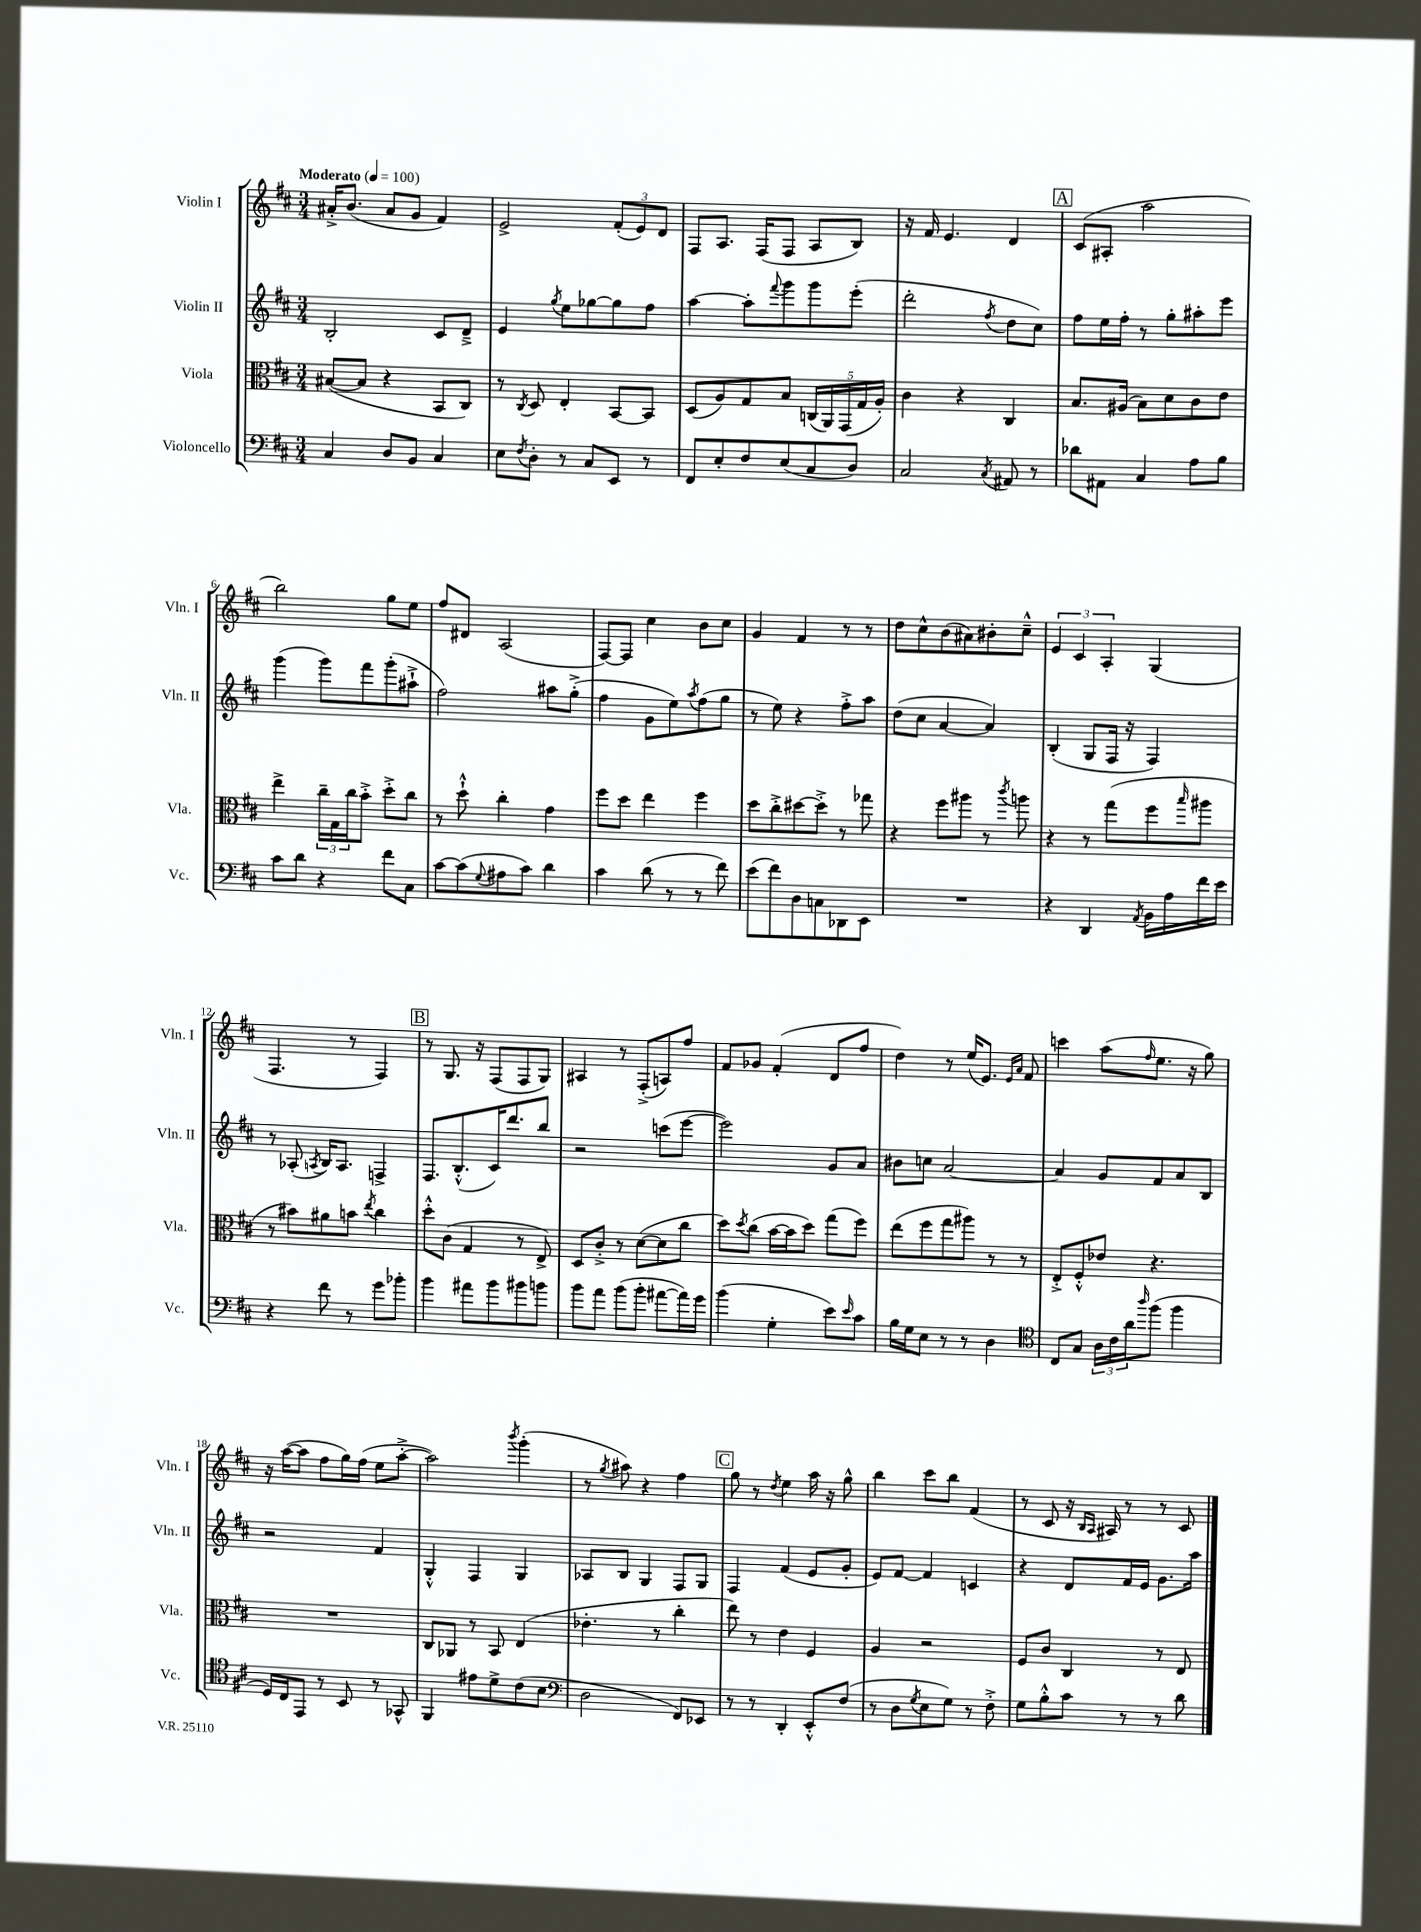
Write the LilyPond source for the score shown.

<<
\new StaffGroup <<
\new Staff = "s0" \with { instrumentName = "Violin I" shortInstrumentName = "Vln. I" } {
    \clef treble \key d \major \numericTimeSignature \time 3/4 \tempo "Moderato" 4 = 100
    ais'16-.-> b'8.( ais'8 g'8 fis'4) |
    e'2-> \tuplet 3/2 { fis'8-.( e'8) d'8 } |
    fis8 a8. fis16( fis8 a8 b8) |
    r16 fis'16 e'4. d'4 |
    \mark \markup { \box "A" } cis'8( ais8-. a''2 |
    b''2) g''8 e''8 |
    fis''8 dis'8 a2( |
    fis8~) fis8 cis''4 b'8 cis''8 |
    g'4 fis'4 r8 r8 |
    d''8 cis''8-^ b'8( ais'8) bis'8-. cis''8---^ |
    \tuplet 3/2 { e'4 cis'4 a4-. } g4( |
    fis4. r8 fis4) |
    \mark \markup { \box "B" } r8 g8. r16 fis8( fis8 g8) |
    ais4 r8 fis8-.->( a8) fis''8 |
    fis'8 ges'8 fis'4-.( d'8 fis''8 |
    d''4) r8 e''16( e'8.) \grace { e'16 a'16 } fis'8 |
    c'''4 a''8( \grace { fis''16 } e''8. r16 g''8) |
    r16 a''16~( a''8 fis''8 g''16) fis''16( e''8 a''8~-.-> |
    a''2) \acciaccatura { b'''8 } g'''4-.( |
    r8 \acciaccatura { g''8 } ais''8) r4 fis''4 |
    \mark \markup { \box "C" } g''8 r8 \acciaccatura { d''8 } e''4 a''16 r16 g''8-^ |
    b''4 cis'''8 b''8 fis'4( |
    r8 cis'8 r16 \grace { b16 a16 } ais16) r8 r8 cis'8 \bar "|." |
}
\new Staff = "s1" \with { instrumentName = "Violin II" shortInstrumentName = "Vln. II" } {
    \clef treble \key d \major \numericTimeSignature \time 3/4
    b2-. cis'8 d'8---> |
    e'4 \acciaccatura { g''8 } e''8 ges''8~ ges''8 fis''8 |
    a''4~ a''8-. \appoggiatura { fis'''8 } g'''8 g'''8 e'''8-.( |
    d'''2-. \acciaccatura { fis''8 } d''8 cis''8) |
    \mark \markup { \box "A" } fis''8 e''16 fis''16-. r8 g''8-. ais''8-. e'''8 |
    g'''4( g'''8) fis'''8 g'''8-.( ais''8-!-> |
    fis''2) ais''8 g''8-.->( |
    fis''4 g'8 e''8) \acciaccatura { a''8 } fis''8( g''8 |
    r8 e''8) r4 fis''8-.-> a''8 |
    d''8( cis''8 a'4~ a'4) |
    b4-.( g8 fis16 r16 fis4) |
    r8 aes8-.( \acciaccatura { a8 } b16) a8. f4-> |
    \mark \markup { \box "B" } fis8. b8.-.-^( cis'16) d'''8. b''8 |
    r2 c'''8( e'''8~ |
    e'''2) g'8 a'8 |
    bis'8 c''8 a'2~ |
    a'4 g'8 fis'8 a'8 b8 |
    r2 fis'4 |
    g4-.-^ fis4 g4 |
    aes8 b8 g4 fis8 g8 |
    \mark \markup { \box "C" } fis4 fis'4( e'8 g'8-. |
    e'8) fis'8~ fis'4 c'4 |
    r4 d'8 fis'16 e'16 g'8. a''16 \bar "|." |
}
\new Staff = "s2" \with { instrumentName = "Viola" shortInstrumentName = "Vla." } {
    \clef alto \key d \major \numericTimeSignature \time 3/4
    bis8~( bis8 r4 b,8 cis8) |
    r8 \acciaccatura { cis8 } d8 e4-. b,8~ b,8 |
    d8( a8) g8 b8 \tuplet 5/4 { c16( a,16) g,16( g16 a16-.) } |
    cis'4 r4 cis4 |
    \mark \markup { \box "A" } b8. ais16( b8) d'8 cis'8 e'8 |
    e''4-> \tuplet 3/2 { cis''16-- g16 cis''16 } b'8-.-> d''8-.-> cis''8 |
    r8 d''8-!-^ cis''4-. g'4 |
    fis''8 d''8 e''4 fis''4 |
    d''8 cis''8-.-> dis''8~ dis''8-.-> r8 ges''8 |
    r4 fis''8 ais''8 r8 \acciaccatura { cis'''8 } a''8 |
    r4 r8 g''8( fis''8 \grace { b''16 } ais''8 |
    r8 bis'8) ais'8 b'8 \acciaccatura { e''8 } cis''4 |
    \mark \markup { \box "B" } d''8-.-^ cis'8( g4 r8 e8->) |
    d8 cis'8-.-> r8 d'8~( d'8 cis''8 |
    d''8) \acciaccatura { d''8 } cis''8( b'16~ b'16 d''8) g''8( fis''8) |
    e''8( fis''8 g''8 ais''8) r8 r8 |
    e8-.-> fis8-.-^ ees'8 r4. |
    R2. |
    cis8 aes,8 r8 b,8 e4( |
    ees'4.-. r8 cis''4-. |
    \mark \markup { \box "C" } e''8) r8 e'4 fis4 |
    a4 r2 |
    fis8 cis'8 cis4 r8 e8 \bar "|." |
}
\new Staff = "s3" \with { instrumentName = "Violoncello" shortInstrumentName = "Vc." } {
    \clef bass \key d \major \numericTimeSignature \time 3/4
    cis4 d8 b,8 cis4 |
    e8 \acciaccatura { fis8 } d8-. r8 cis8 e,8 r8 |
    fis,8 e8-. fis8 e8( cis8 d8) |
    cis2 \acciaccatura { cis8 } ais,8 r8 |
    \mark \markup { \box "A" } des'8 ais,8 cis4 a8 b8 |
    cis'8 d'8 r4 fis'8 cis8 |
    cis'8~ cis'8( \appoggiatura { g8 } ais8 cis'8) d'4 |
    cis'4 d'8( r8 r8 fis'8) |
    e'8( fis'8) d8 c8 des,8 e,8 |
    R2. |
    r4 d,4 \acciaccatura { a,8 } b,16 a16 fis'16 e'16 |
    r4 fis'8 r8 g'8 bes'8-. |
    \mark \markup { \box "B" } b'4 ais'8 b'8 bis'8 b'8 |
    b'8 a'8 b'8( b'8-. ais'8~ ais'16) g'16 |
    b'4( g4-. e'8) \grace { e'16 } cis'8 |
    b16 g16 e8 r8 r8 d4 |
    \clef tenor cis8 g8 \tuplet 3/2 { a16 cis'16 a'16 } \grace { a''16 } fis''8( fis''4 |
    d16) cis16 e,8 r8 b,8 r8 ges,8-^ |
    fis,4 eis'8 d'8-> cis'8( b8 |
    \clef bass d2 fis,8) ees,8 |
    \mark \markup { \box "C" } r8 r8 d,4-. e,8-.-^ fis8( |
    r8 d8 \acciaccatura { g8 } e8 g8) r8 fis8-.-> |
    g8 b8-.-^ cis'8 r8 r8 d'8 \bar "|." |
}
>>
>>
